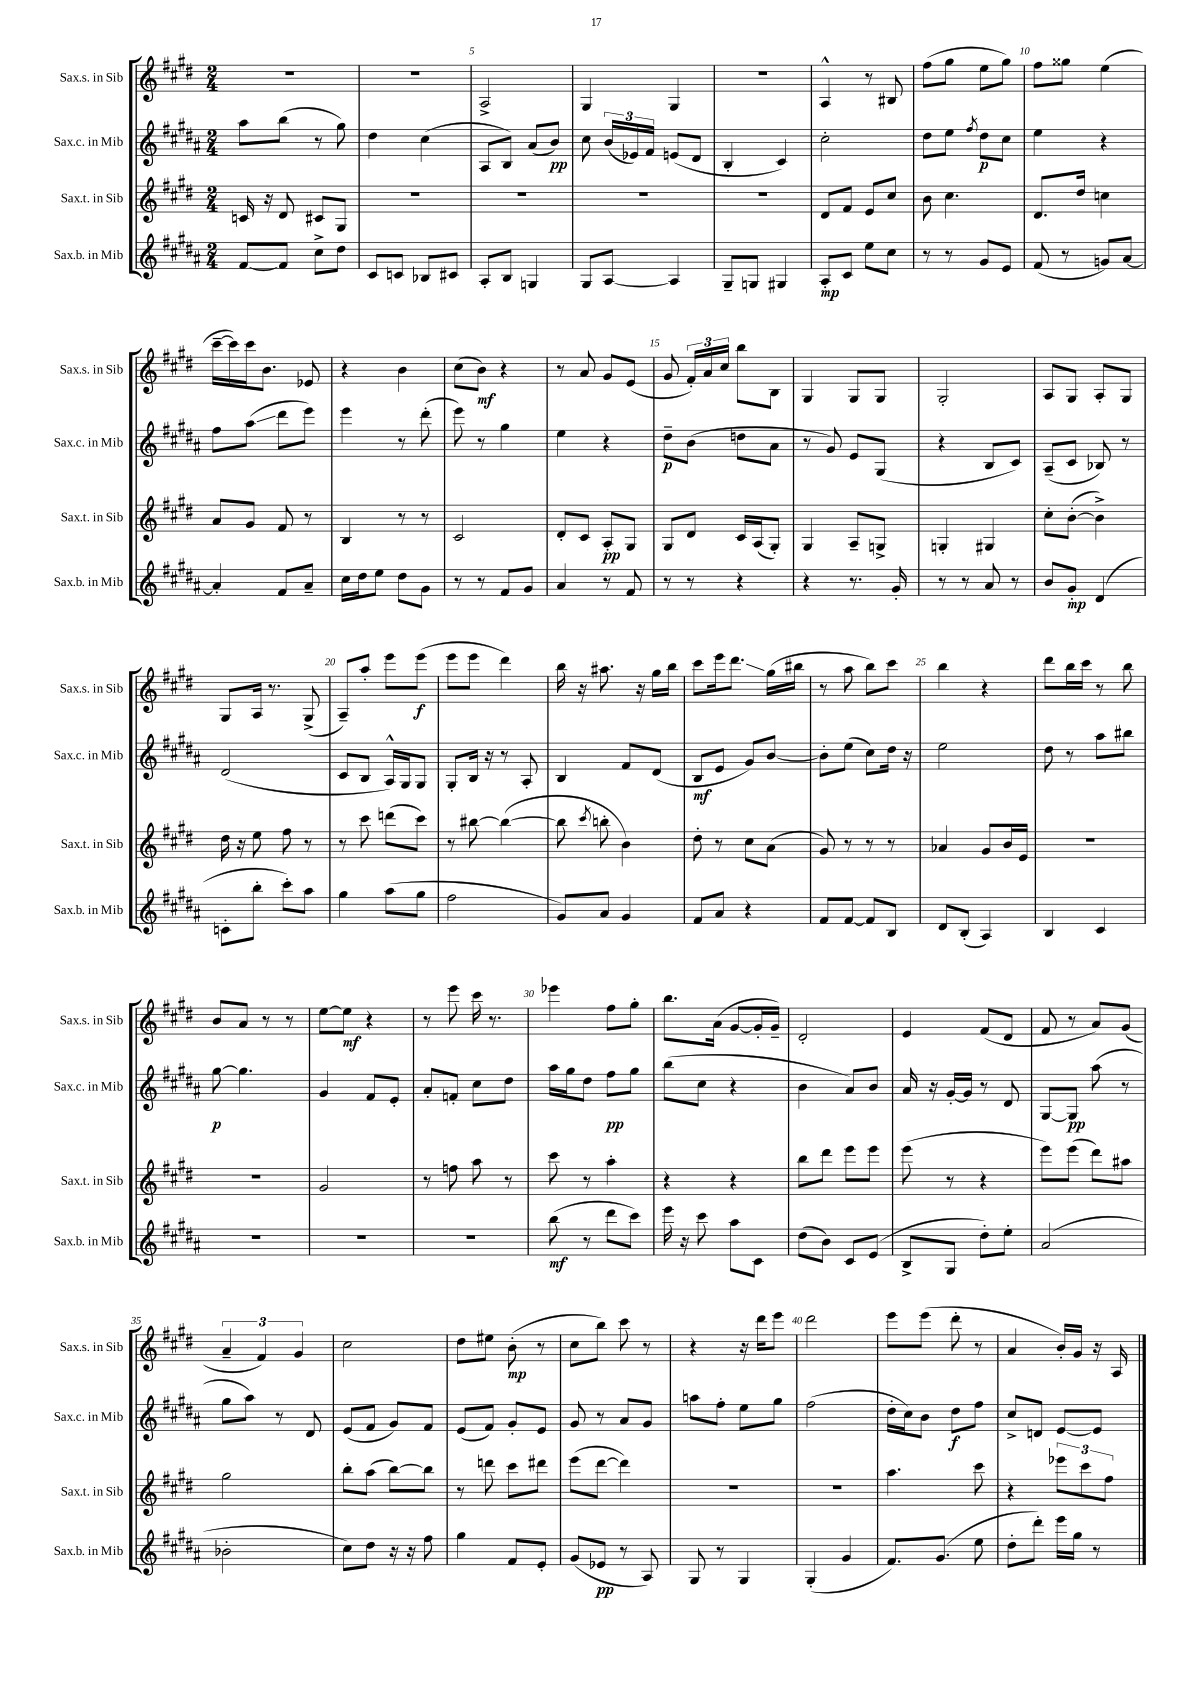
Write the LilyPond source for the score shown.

<<
\new StaffGroup <<
\new Staff = "s0" \with { instrumentName = "Sax.s. in Sib" shortInstrumentName = "Sax.s. in Sib" } {
    \clef treble \key e \major \numericTimeSignature \time 2/4
    \autoBeamOff r2 |
    r2 |
    a2-> |
    gis4 gis4 |
    r2 |
    a4-^ r8 bis8 |
    fis''8[( gis''8] e''8[ gis''8]) |
    fis''8[ gisis''8] e''4( |
    cis'''16[~-- cis'''16) cis'''16 b'8.] ees'8 |
    r4 b'4 |
    cis''8[( b'8]\mf) r4 |
    r8 a'8 gis'8[ e'8]( |
    gis'8 \tuplet 3/2 { fis'16[-.) a'16 cis''16] } b''8[ b8] |
    gis4 gis8[ gis8] |
    gis2-. |
    a8[ gis8] a8[-. gis8] |
    gis8[ a16] r8. gis8->( |
    a8[--) a''8]-. e'''8[ e'''8]\f( |
    e'''8[ e'''8] dis'''4) |
    b''16 r16 ais''8. r16 gis''16[ b''16] |
    cis'''8[ e'''16 dis'''8.]\glissando gis''16[( bis''16] |
    r8 a''8 b''8[) cis'''8] |
    b''4 r4 |
    dis'''8[ b''16 cis'''16] r8 b''8 |
    b'8[ a'8] r8 r8 |
    e''8[~ e''8]\mf r4 |
    r8 e'''8 cis'''16 r8. |
    ees'''4 fis''8[ gis''8]-. |
    b''8.[ a'16]( gis'8[~ gis'16-. gis'16]--) |
    dis'2-. |
    e'4 fis'8[( dis'8] |
    fis'8 r8 a'8[) gis'8]( |
    \tuplet 3/2 { a'4-- fis'4) gis'4 } |
    cis''2 |
    dis''8[ eis''8] b'8-.\mp( r8 |
    cis''8[ b''8]) cis'''8 r8 |
    r4 r16 dis'''16[ e'''8] |
    dis'''2 |
    e'''8[ e'''8]( dis'''8-. r8 |
    a'4 b'16[-.) gis'16] r16 a16 \bar "|." |
}
\new Staff = "s1" \with { instrumentName = "Sax.c. in Mib" shortInstrumentName = "Sax.c. in Mib" } {
    \clef treble \key b \major \numericTimeSignature \time 2/4
    \autoBeamOff ais''8[ b''8]( r8 gis''8) |
    dis''4 cis''4( |
    ais8[ b8]) ais'8[( b'8]\pp) |
    cis''8 \tuplet 3/2 { b'16[( ees'16) fis'16] } e'8[( dis'8] |
    b4-. cis'4) |
    cis''2-. |
    dis''8[ e''8] \acciaccatura { fis''8 } dis''8[\p cis''8] |
    e''4 r4 |
    fis''8[ ais''8]\glissando( dis'''8[ e'''8]) |
    e'''4 r8 dis'''8-.( |
    e'''8) r8 gis''4 |
    e''4 r4 |
    dis''8[--\p b'8]( d''8[ ais'8] |
    r8 gis'8) e'8[ gis8]( |
    r4 b8[ cis'8]) |
    ais8[--( cis'8] bes8) r8 |
    dis'2( |
    cis'8[ b8] ais16[-^) gis16 gis8] |
    gis8[-. b16] r16 r8 ais8-. |
    b4 fis'8[ dis'8]( |
    b8[\mf e'8] gis'8[) b'8]~ |
    b'8[-. e''8]( cis''8[) dis''16] r16 |
    e''2 |
    dis''8 r8 ais''8[ bis''8] |
    gis''8~\p gis''4. |
    gis'4 fis'8[ e'8]-. |
    ais'8[-. f'8]-. cis''8[ dis''8] |
    ais''16[ gis''16 dis''8] fis''8[\pp gis''8] |
    b''8[( cis''8] r4 |
    b'4 ais'8[) b'8] |
    ais'16 r16 gis'16[~-. gis'16] r8 dis'8 |
    gis8[~ gis8]\pp ais''8( r8 |
    gis''8[ ais''8]) r8 dis'8 |
    e'8[( fis'8] gis'8[) fis'8] |
    e'8[( fis'8]) gis'8[-. e'8] |
    gis'8 r8 ais'8[ gis'8] |
    a''8[ fis''8]-. e''8[ gis''8] |
    fis''2( |
    dis''16[-. cis''16) b'8] dis''8[\f fis''8] |
    cis''8[-> d'8] e'8[~ e'8] \bar "|." |
}
\new Staff = "s2" \with { instrumentName = "Sax.t. in Sib" shortInstrumentName = "Sax.t. in Sib" } {
    \clef treble \key e \major \numericTimeSignature \time 2/4
    \autoBeamOff c'16 r16 dis'8 cis'8[ gis8] |
    R2 |
    R2 |
    R2 |
    R2 |
    dis'8[ fis'8] e'8[ cis''8] |
    b'8 cis''4. |
    dis'8.[ dis''16] c''4 |
    a'8[ gis'8] fis'8 r8 |
    b4 r8 r8 |
    cis'2 |
    dis'8[-. cis'8] a8[-.\pp gis8] |
    gis8[ dis'8] cis'16[ a16( gis8]-.) |
    gis4 a8[-- g8]-> |
    g4-. gis4 |
    cis''8[-. b'8]~-.( b'4->) |
    dis''16 r16 e''8 fis''8 r8 |
    r8 cis'''8 d'''8[( cis'''8]) |
    r8 bis''8~ bis''4~( |
    bis''8 \acciaccatura { cis'''8 } b''8-. b'4) |
    dis''8-. r8 cis''8[ a'8]( |
    gis'8) r8 r8 r8 |
    aes'4 gis'8[ b'16 e'16] |
    R2 |
    R2 |
    gis'2 |
    r8 f''8 a''8 r8 |
    cis'''8 r8 a''4-. |
    r4 r4 |
    b''8[ dis'''8] e'''8[ e'''8] |
    e'''8( r8 r4 |
    e'''8[) e'''8]( dis'''8[) ais''8] |
    gis''2 |
    b''8[-. a''8]( b''8[~) b''8] |
    r8 d'''8 cis'''8[ dis'''8] |
    e'''8[( dis'''8]~ dis'''4) |
    R2 |
    R2 |
    a''4. cis'''8 |
    r4 \tuplet 3/2 { ees'''8[ cis'''8 fis''8] } \bar "|." |
}
\new Staff = "s3" \with { instrumentName = "Sax.b. in Mib" shortInstrumentName = "Sax.b. in Mib" } {
    \clef treble \key b \major \numericTimeSignature \time 2/4
    \autoBeamOff fis'8[~ fis'8] cis''8[-> dis''8] |
    cis'8[ c'8] bes8[ cis'8] |
    ais8[-. b8] g4 |
    gis8[ ais8]~ ais4 |
    gis8[-- g8] gis4 |
    ais8[-.\mp cis'8] e''8[ cis''8] |
    r8 r8 gis'8[ e'8] |
    fis'8( r8 g'8[) ais'8]~ |
    ais'4-. fis'8[ ais'8]-- |
    cis''16[ dis''16 e''8] dis''8[ gis'8] |
    r8 r8 fis'8[ gis'8] |
    ais'4 r8 fis'8 |
    r8 r8 r4 |
    r4 r8. gis'16-. |
    r8 r8 ais'8 r8 |
    b'8[ gis'8]-.\mp dis'4( |
    c'8[-. b''8]-. cis'''8[-.) ais''8] |
    gis''4 ais''8[( gis''8] |
    fis''2 |
    gis'8[) ais'8] gis'4 |
    fis'8[ ais'8] r4 |
    fis'8[ fis'8]~ fis'8[ b8] |
    dis'8[ b8]-.( ais4) |
    b4 cis'4 |
    R2 |
    R2 |
    R2 |
    b''8\mf( r8 dis'''8[ cis'''8]) |
    e'''16 r16 cis'''8 ais''8[ cis'8] |
    dis''8[( b'8]) cis'8[ e'8]( |
    b8[-> gis8] dis''8[-.) e''8]-. |
    ais'2( |
    bes'2-. |
    cis''8[) dis''8] r16 r16 fis''8 |
    gis''4 fis'8[ e'8]-. |
    gis'8[( ees'8]\pp r8 ais8) |
    gis8 r8 gis4 |
    gis4-.( gis'4 |
    fis'8.[) gis'8.]( e''8 |
    dis''8[-. dis'''8]-.) e'''16[ gis''16] r8 \bar "|." |
}
>>
>>
\layout { \context { \Score currentBarNumber = #3 \override BarNumber.break-visibility = ##(#f #t #t) barNumberVisibility = #(every-nth-bar-number-visible 5) } }
